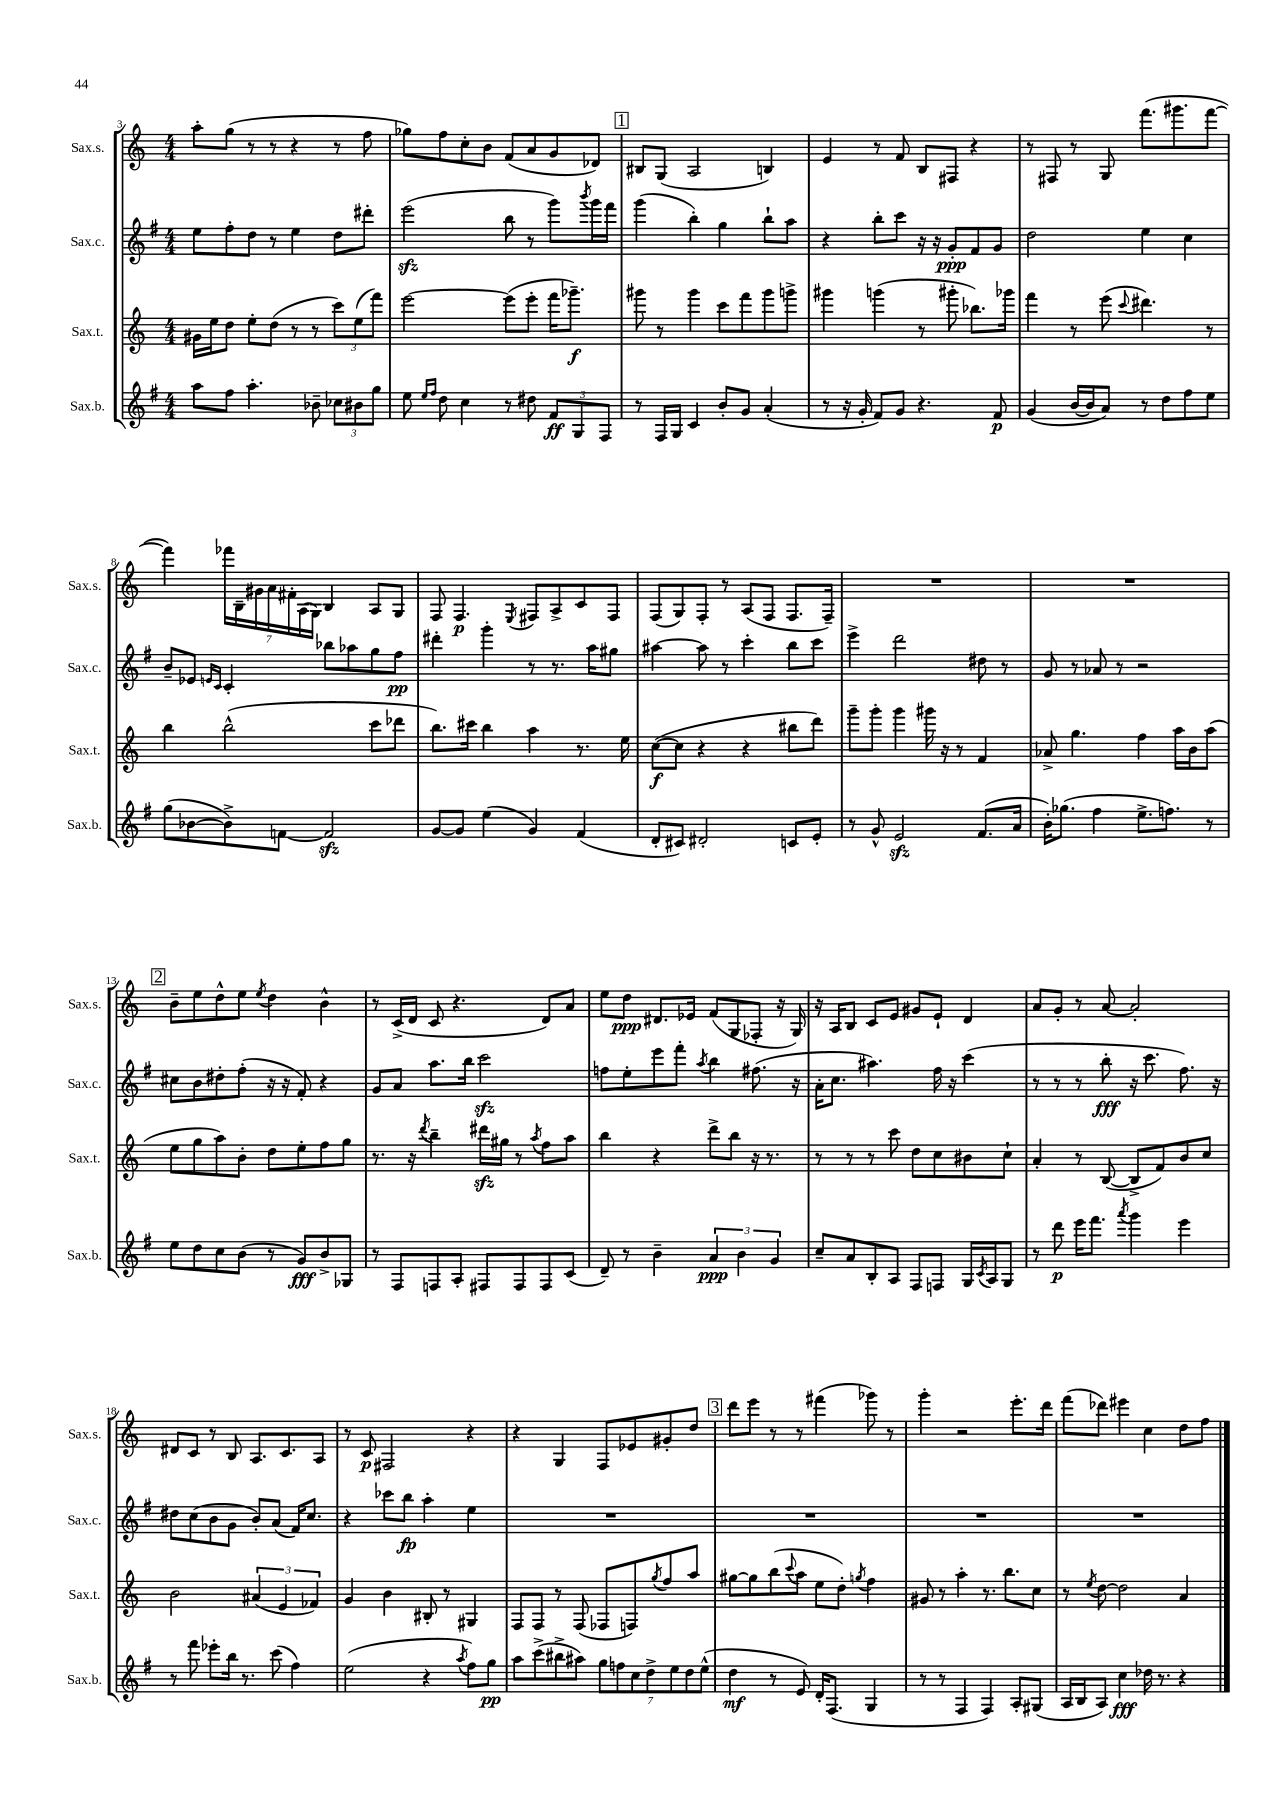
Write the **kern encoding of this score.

**kern	**kern	**kern	**kern
*staff4	*staff3	*staff2	*staff1
*clefG2	*clefG2	*clefG2	*clefG2
*k[f#]	*k[]	*k[f#]	*k[]
*M4/4	*M4/4	*M4/4	*M4/4
8aa	16g#	8ee	8aa'
.	16ee	.	.
8ff#	8dd	8ff#'	(8gg
4.aa'	8ee'	8dd	8r
.	(8dd	8r	8r
.	8r	4ee	4r
8b-~	8r	.	.
12cc-	12ccc)	8dd	8r
12b#	(12ee	.	.
.	.	8ddd#'	8ff
12gg	12fff)	.	.
=	=	=	=
8ee	[2eee	(2eee	8gg-)
16qqee	.	.	.
16qqff#	.	.	.
8dd	.	.	8ff
4cc	.	.	8cc'
.	.	.	8b
8r	(8eee]	8bb	(8f
8dd#	8eee'	8r	8a
12f#	16fff	8ggg)	8g
.	8.ggg-~)	.	.
12G	.	.	.
.	.	8qbbb	.
.	.	16ggg	8d-)
12F#	.	.	.
.	.	16fff#	.
=	=	=	=
8r	8ggg#	(4ggg	8B#
16F#	8r	.	(8G
16G	.	.	.
4c	4ggg#	4bb')	2A
8b'	8ccc	4gg	.
8g	8fff	.	.
(4a'	8ggg#	8bb`	4B)
.	8ggg^	8aa	.
=	=	=	=
8r	4ggg#	4r	4e
16r	.	.	.
16g'	.	.	.
8f#)	(4ggg	8bb'	8r
8g	.	8ccc	8f
4.r	8r	16r	8B
.	.	16r	.
.	8ggg#'	8g'	8F#
.	8.bb-)	8f#	4r
8f#	.	8g	.
.	16ggg-	.	.
=	=	=	=
(4g	4fff	2dd	8r
.	.	.	8F#
[16b	8r	.	8r
16b]	.	.	.
8a)	(8eee	.	8G
.	8qqccc	.	.
8r	4.ddd#)	4ee	(8.fff
8dd	.	.	.
.	.	.	8.ggg#
8ff#	.	4cc	.
8ee	8r	.	[8fff
=	=	=	=
(8gg	4bb	8b~	4fff])
[8b-	.	8e-	.
.	.	16qqe	.
.	.	16qqc	.
8b-^])	(2bb^^	4c'	28fff-
.	.	.	28B~
.	.	.	28g#
.	.	.	28a
[8f	.	.	.
.	.	.	28f#'
.	.	.	(28A
.	.	.	28G)
2f]	.	8bb-	4B
.	.	8aa-	.
.	8ccc	8gg	8A
.	8ddd-	8ff#	8G
=	=	=	=
[8g	8.bb)	4ddd#'	8F
8g]	.	.	4.F
.	16ccc#	.	.
(4ee	4bb	4ggg'	.
.	.	.	8qE
4g)	4aa	8r	8F#
.	.	8.r	8A^
(4f#	8.r	.	8c
.	.	16aa	.
.	.	8gg#	8F#
.	16ee	.	.
=	=	=	=
8d'	([8cc	[4aa#	(8F
8c#)	8cc]	.	8G)
2d#'	4r	8aa#]	8F'
.	.	8r	8r
.	4r	4ccc'	(8A
.	.	.	8F
8c	8bb#	8bb	8.F
8e'	8ddd)	8ccc	.
.	.	.	16F~)
=	=	=	=
8r	8ggg~	4eee^	1r
8g^^	8ggg'	.	.
2e	4ggg	2ddd	.
.	16ggg#	.	.
.	16r	.	.
.	8r	.	.
(8.f#	4f	8dd#	.
.	.	8r	.
16a	.	.	.
=	=	=	=
16b')	8a-^	8g	1r
(8.gg-	.	.	.
.	4.gg	8r	.
4ff#	.	8a-	.
.	.	8r	.
8.ee^	4ff	2r	.
8.ff)	.	.	.
.	16aa	.	.
.	16b	.	.
8r	(8aa	.	.
=	=	=	=
8ee	8ee	8cc#	8b~
8dd	8gg	8b	8ee
8cc	8aa)	8dd#'	8dd^^
(8b	8b'	(8ff#'	8ee
.	.	.	8qee
8r	8dd	16r	4dd
.	.	16r	.
8g)	8ee'	8f#')	.
8b^	8ff	4r	4b^^
8G-	8gg	.	.
=	=	=	=
8r	8.r	8g	8r
8F#	.	8a	(16c^
.	16r	.	16d
.	8qddd	.	.
8F	4bb~	8.aa	8c
8A'	.	.	4.r
.	.	16bb	.
8F#	16ddd#	2ccc	.
.	16gg#	.	.
8F#	8r	.	.
.	8qaa	.	.
8F#	8ff	.	8d)
(8c	8aa	.	8a
=	=	=	=
8d~)	4bb	8ff	8ee
8r	.	8ee'	8dd
4b~	4r	8eee	8.d#
.	.	8fff#'	.
.	.	.	16e-
.	.	8qaa	.
6a	8ddd^	4bb	(8f
.	8bb	.	8G
6b	.	.	.
.	16r	(8.ff#	8F-'
.	8.r	.	.
6g	.	.	.
.	.	.	16r
.	.	16r	16G)
=	=	=	=
8cc~	8r	16a'	16r
.	.	8.cc	16A
8a	8r	.	8B
8B'	8r	4.aa#)	8c
8A	8ccc	.	8e
8F#	8dd	.	8g#
8F	8cc	16ff#	8e`
.	.	16r	.
16G	8b#	(4ccc	4d
8qc	.	.	.
16A	.	.	.
8G	8cc`	.	.
=	=	=	=
8r	4a'	8r	8a
8ddd	.	8r	8g'
16eee	8r	8r	8r
8.fff#	.	.	.
.	([8B	8bb'	[8a
8qaaa	.	.	.
4ggg	8B^]	16r	2a']
.	.	8.ccc	.
.	8f)	.	.
4eee	8b	8.ff#)	.
.	8cc	.	.
.	.	16r	.
=	=	=	=
8r	2b	8dd#	8d#
8fff#	.	(8cc	8c
8eee-'	.	8b	8r
16bb	.	8g	8B
8.r	.	.	.
.	(6a#	8b')	8.A
(8ccc	.	(8a	.
.	6e	.	.
.	.	.	8.c
4ff#)	.	16f#)	.
.	.	8.cc	.
.	6f-)	.	.
.	.	.	8A
=	=	=	=
(2ee	4g	4r	8r
.	.	.	8c
.	4b	8ccc-	2F#
.	.	8bb	.
4r	8B#'	4aa'	.
.	8r	.	.
8qaa	.	.	.
8ff#)	4G#	4ee	4r
8gg	.	.	.
=	=	=	=
8aa	8F	1r	4r
(8ccc^	8F	.	.
8bb#^	8r	.	4G
8aa#)	(8F	.	.
14gg	8F-	.	8F
14ff	.	.	.
.	8F)	.	8e-
14cc	.	.	.
14dd^	.	.	.
.	8qgg	.	.
.	8ff	.	8g#'
14ee	.	.	.
14dd	.	.	.
.	8aa	.	8dd
(14ee^^	.	.	.
=	=	=	=
4dd	[8gg#	1r	8ddd
.	8gg#]	.	8eee
8r	(8bb	.	8r
.	8qqccc	.	.
8e)	8aa	.	8r
16d'	8ee	.	(4fff#
(8.F#	.	.	.
.	8dd')	.	.
.	8qgg	.	.
4G	4ff	.	8ggg-)
.	.	.	8r
=	=	=	=
8r	8g#	1r	4ggg'
8r	8r	.	.
4F#	4aa'	.	2r
4F#)	8.r	.	.
.	8.bb	.	.
8A'	.	.	8.eee'
(8G#	8cc	.	.
.	.	.	16ddd
=	=	=	=
16A	8r	1r	(8fff
16B	.	.	.
.	8qee	.	.
8A)	[8dd	.	8ddd-)
4cc	2dd]	.	4eee#
16dd-	.	.	4cc
8.r	.	.	.
4r	4a	.	8dd
.	.	.	8ff
==	==	==	==
*-	*-	*-	*-
